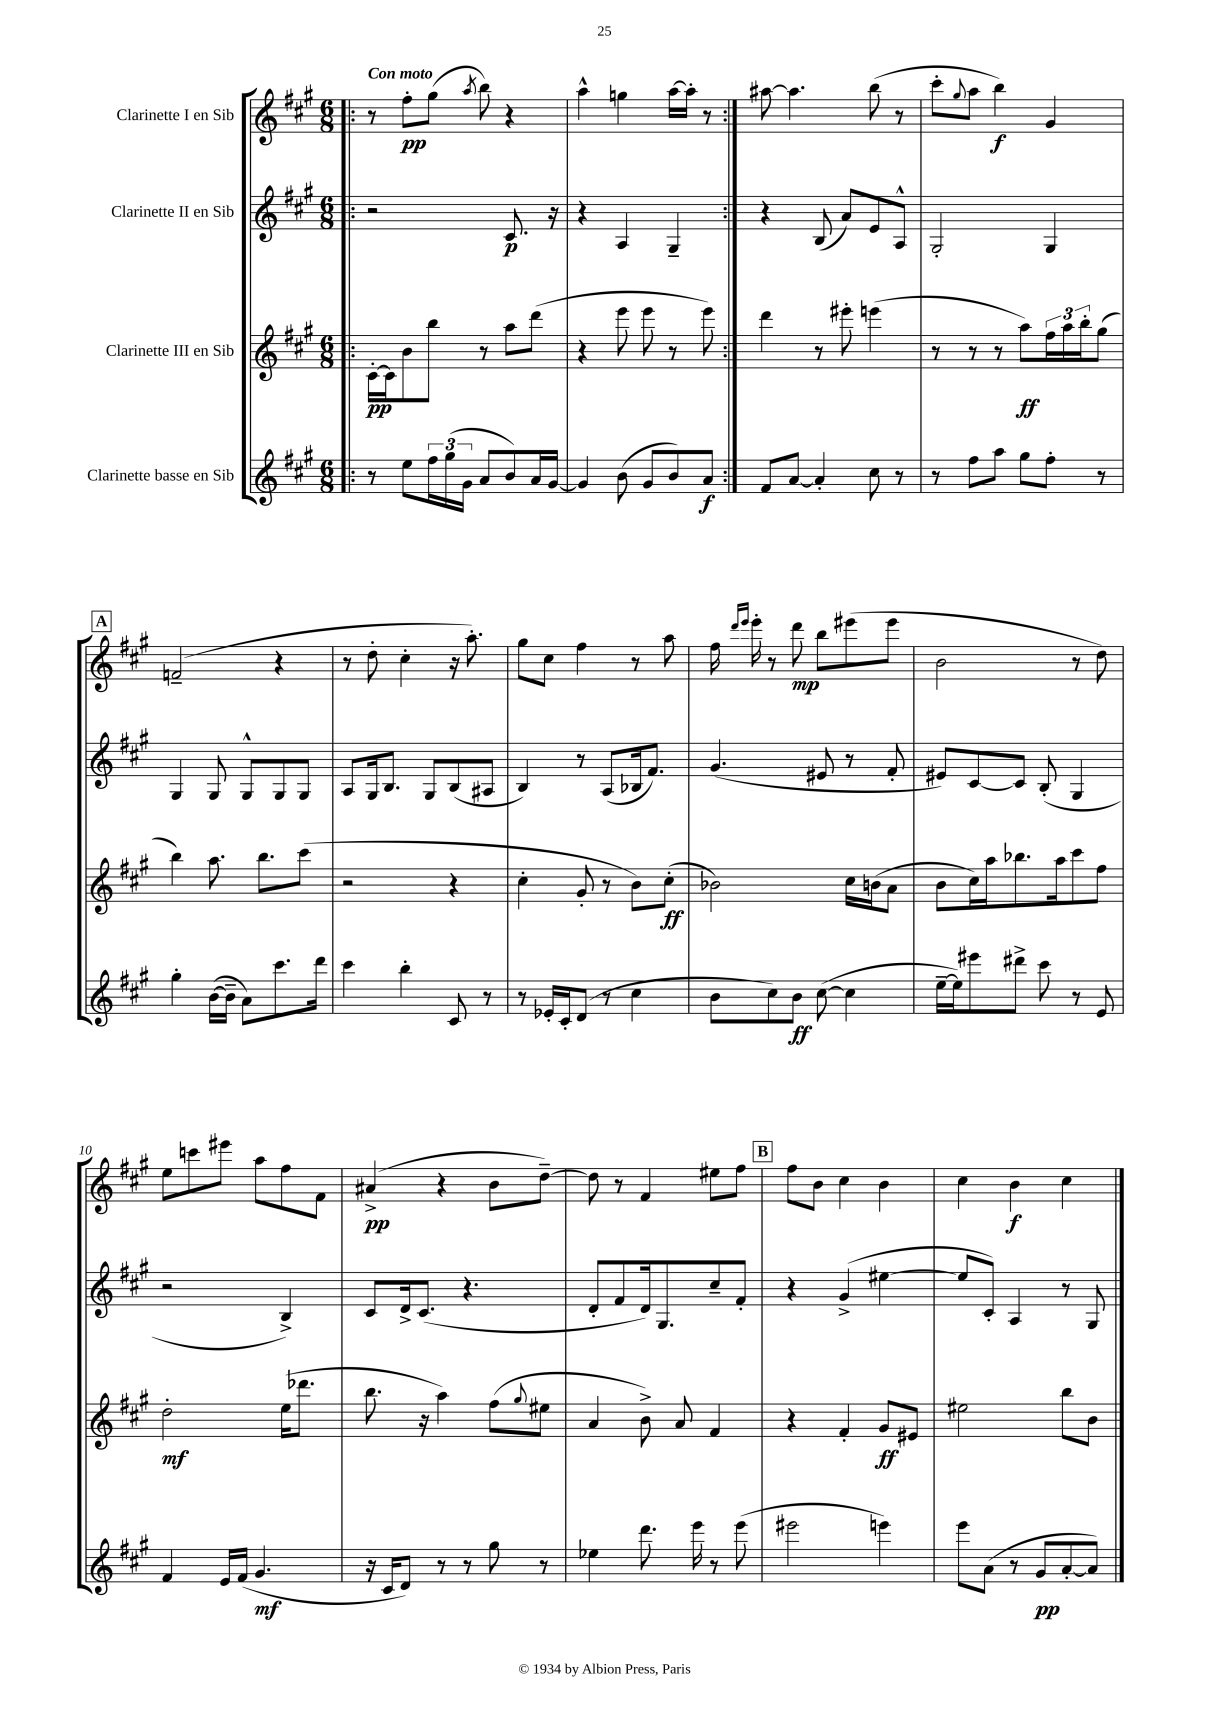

**kern	**dynam	**kern	**dynam	**kern	**dynam	**kern	**dynam
*part4	*part4	*part3	*part3	*part2	*part2	*part1	*part1
*staff4	*staff4	*staff3	*staff3	*staff2	*staff2	*staff1	*staff1
*I"Clarinette basse en Sib	*	*I"Clarinette III en Sib	*	*I"Clarinette II en Sib	*	*I"Clarinette I en Sib	*
*clefG2	*	*clefG2	*	*clefG2	*	*clefG2	*
*k[f#c#g#]	*	*k[f#c#g#]	*	*k[f#c#g#]	*	*k[f#c#g#]	*
*M6/8	*	*M6/8	*	*M6/8	*	*M6/8	*
=1!|:	=1!|:	=1!|:	=1!|:	=1!|:	=1!|:	=1!|:	=1!|:
!	!	!	!	!	!	!LO:TX:a:B:t=Con moto	!
8r	.	[16c#'\LL	pp	2r	.	8r	.
.	.	16c#\J]	.	.	.	.	.
8ee\L	.	8b\	.	.	.	8ff#'\L	pp
24ff#\L	.	8bb\J	.	.	.	(8gg#\J	.
(24gg#\	.	.	.	.	.	.	.
24g#\JJ	.	.	.	.	.	.	.
.	.	.	.	.	.	8qaa/	.
8a/L	.	8r	.	.	.	8bb\)	.
8b/)	.	8aa\L	.	8.c#/	p	4r	.
16a/L	.	(8ddd\J	.	.	.	.	.
[16g#/JJ	.	.	.	16r	.	.	.
=2	=2	=2	=2	=2	=2	=2	=2
4g#/]	.	4r	.	4r	.	4aa^^\	.
(8b\	.	8eee\	.	4A/	.	4ggn\	.
8g#/L	.	8eee\	.	.	.	.	.
8b/)	.	8r	.	4G#~/	.	[16aa\LL	.
.	.	.	.	.	.	16aa'\JJ]	.
8a/J	f	8eee\)	.	.	.	8r	.
=3:|!	=3:|!	=3:|!	=3:|!	=3:|!	=3:|!	=3:|!	=3:|!
8f#/L	.	4ddd\	.	4r	.	[8aa#X\	.
[8a/J	.	.	.	.	.	4.aa#\]	.
4a'/]	.	8r	.	(8B/	.	.	.
.	.	8eee#X'\	.	8a/L)	.	.	.
8cc#\	.	(4eeen\	.	8e/	.	(8bb\	.
8r	.	.	.	8A^^/J	.	8r	.
=4	=4	=4	=4	=4	=4	=4	=4
8r	.	8r	.	2G#'/	.	8ccc#'\L	.
.	.	.	.	.	.	8qqgg#/	.
8ff#\L	.	8r	.	.	.	8aa\J	.
8aa\J	.	8r	.	.	.	4bb\)	f
8gg#\L	.	8aa\L)	ff	.	.	.	.
8ff#'\J	.	24ff#\L	.	4G#/	.	4g#/	.
.	.	24aa\	.	.	.	.	.
.	.	24bb'\J	.	.	.	.	.
8r	.	(8gg#\J	.	.	.	.	.
!!LO:LB:g=z
!!LO:REH:place=s1:t=A
=5	=5	=5	=5	=5	=5	=5	=5
4gg#'\	.	4bb\)	.	4G#/	.	(2fn~/	.
([16b\LL	.	8.aa\	.	8G#/	.	.	.
16b~\JJ]	.	.	.	.	.	.	.
8a\L)	.	.	.	8G#^^/L	.	.	.
.	.	8.bb\L	.	.	.	.	.
8.ccc#\	.	.	.	8G#/	.	4r	.
.	.	(8ccc#\J	.	8G#/J	.	.	.
16ddd\Jk	.	.	.	.	.	.	.
=6	=6	=6	=6	=6	=6	=6	=6
4ccc#\	.	2r	.	8A/L	.	8r	.
.	.	.	.	16G#/k	.	8dd'\	.
.	.	.	.	8.B/J	.	.	.
4bb'\	.	.	.	.	.	4cc#'\	.
.	.	.	.	8G#/L	.	.	.
8c#/	.	4r	.	(8B/	.	16r	.
.	.	.	.	.	.	8.aa'\)	.
8r	.	.	.	8A#X/J	.	.	.
=7	=7	=7	=7	=7	=7	=7	=7
8r	.	4cc#'\	.	4B/)	.	8gg#\L	.
16e-X'/LL	.	.	.	.	.	8cc#\J	.
16c#'/J	.	.	.	.	.	.	.
(8d/J	.	8g#'/	.	8r	.	4ff#\	.
8r	.	8r	.	(8A/L	.	.	.
4cc#\	.	8b\L)	.	16B-X/k	.	8r	.
.	.	.	.	8.f#/J)	.	.	.
.	.	(8cc#'\J	ff	.	.	8aa\	.
=8	=8	=8	=8	=8	=8	=8	=8
8b\L	.	2b-X\)	.	(4.g#/	.	16ff#\	.
.	.	.	.	.	.	16qqddd/LL	.
.	.	.	.	.	.	16qqeee/JJ	.
.	.	.	.	.	.	16eee'\	.
8cc#\)	.	.	.	.	.	8r	.
8b\J	ff	.	.	.	.	8ddd\	mp
([8cc#\	.	.	.	8e#X/	.	8bb\L	.
4cc#\]	.	16cc#\LL	.	8r	.	(8eee#X\	.
.	.	(16bn\J	.	.	.	.	.
.	.	8a\J	.	8f#'/	.	8eee#\J	.
=9	=9	=9	=9	=9	=9	=9	=9
[16ee~\LL	.	8b\L	.	8e#X/L)	.	2b\	.
16ee\J])	.	.	.	.	.	.	.
8eee#X\	.	16cc#\L)	.	[8c#/	.	.	.
.	.	16aa\J	.	.	.	.	.
8ddd#X^\J	.	8.bb-X\	.	8c#/J]	.	.	.
8ccc#\	.	.	.	(8B'/	.	.	.
.	.	16aa\k	.	.	.	.	.
8r	.	8ccc#\	.	4G#/	.	8r	.
8e/	.	8ff#\J	.	.	.	8dd\)	.
!!LO:LB:g=z
=10	=10	=10	=10	=10	=10	=10	=10
4f#/	.	2dd'\	mf	2r	.	8ee\L	.
.	.	.	.	.	.	8cccn\	.
16e/LL	.	.	.	.	.	8eee#X\J	.
(16f#/JJ	.	.	.	.	.	.	.
4.g#/	mf	.	.	.	.	8aa\L	.
.	.	(16ee\KL	.	4B^/)	.	8ff#\	.
.	.	8.ddd-X\J	.	.	.	.	.
.	.	.	.	.	.	8f#\J	.
=11	=11	=11	=11	=11	=11	=11	=11
16r	.	8.bb\	.	8c#/L	.	(4a#X^/	pp
16c#/KL	.	.	.	.	.	.	.
8d/J)	.	.	.	16d^/k	.	.	.
.	.	16r	.	(8.c#/J	.	.	.
8r	.	4aa\)	.	.	.	4r	.
8r	.	.	.	4.r	.	.	.
8gg#\	.	(8ff#\L	.	.	.	8b\L	.
.	.	8qqgg#/	.	.	.	.	.
8r	.	8ee#X\J	.	.	.	[8dd~\J)	.
=12	=12	=12	=12	=12	=12	=12	=12
4ee-X\	.	4a/	.	8d'/L	.	8dd\]	.
.	.	.	.	8f#/	.	8r	.
8.ddd\	.	8b^\)	.	16d/k)	.	4f#/	.
.	.	.	.	8.G#/	.	.	.
.	.	8a/	.	.	.	.	.
16eee\	.	.	.	.	.	.	.
8r	.	4f#/	.	8cc#~/	.	8ee#X\L	.
(8eee\	.	.	.	8f#'/J	.	8ff#\J	.
!!LO:REH:place=s1:t=B
=13	=13	=13	=13	=13	=13	=13	=13
2eee#X\	.	4r	.	4r	.	8ff#\L	.
.	.	.	.	.	.	8b\J	.
.	.	4f#'/	.	(4g#^/	.	4cc#\	.
4eeen\)	.	8g#/L	ff	[4ee#X\	.	4b\	.
.	.	8e#X/J	.	.	.	.	.
=14	=14	=14	=14	=14	=14	=14	=14
8eee\L	.	2ee#X\	.	8ee#/L]	.	4cc#\	.
(8a\J	.	.	.	8c#'/J)	.	.	.
8r	.	.	.	4A/	.	4b\	f
8g#/L	pp	.	.	.	.	.	.
[8a'/	.	8bb\L	.	8r	.	4cc#\	.
8a/J])	.	8b\J	.	8G#/	.	.	.
==	==	==	==	==	==	==	==
*-	*-	*-	*-	*-	*-	*-	*-
